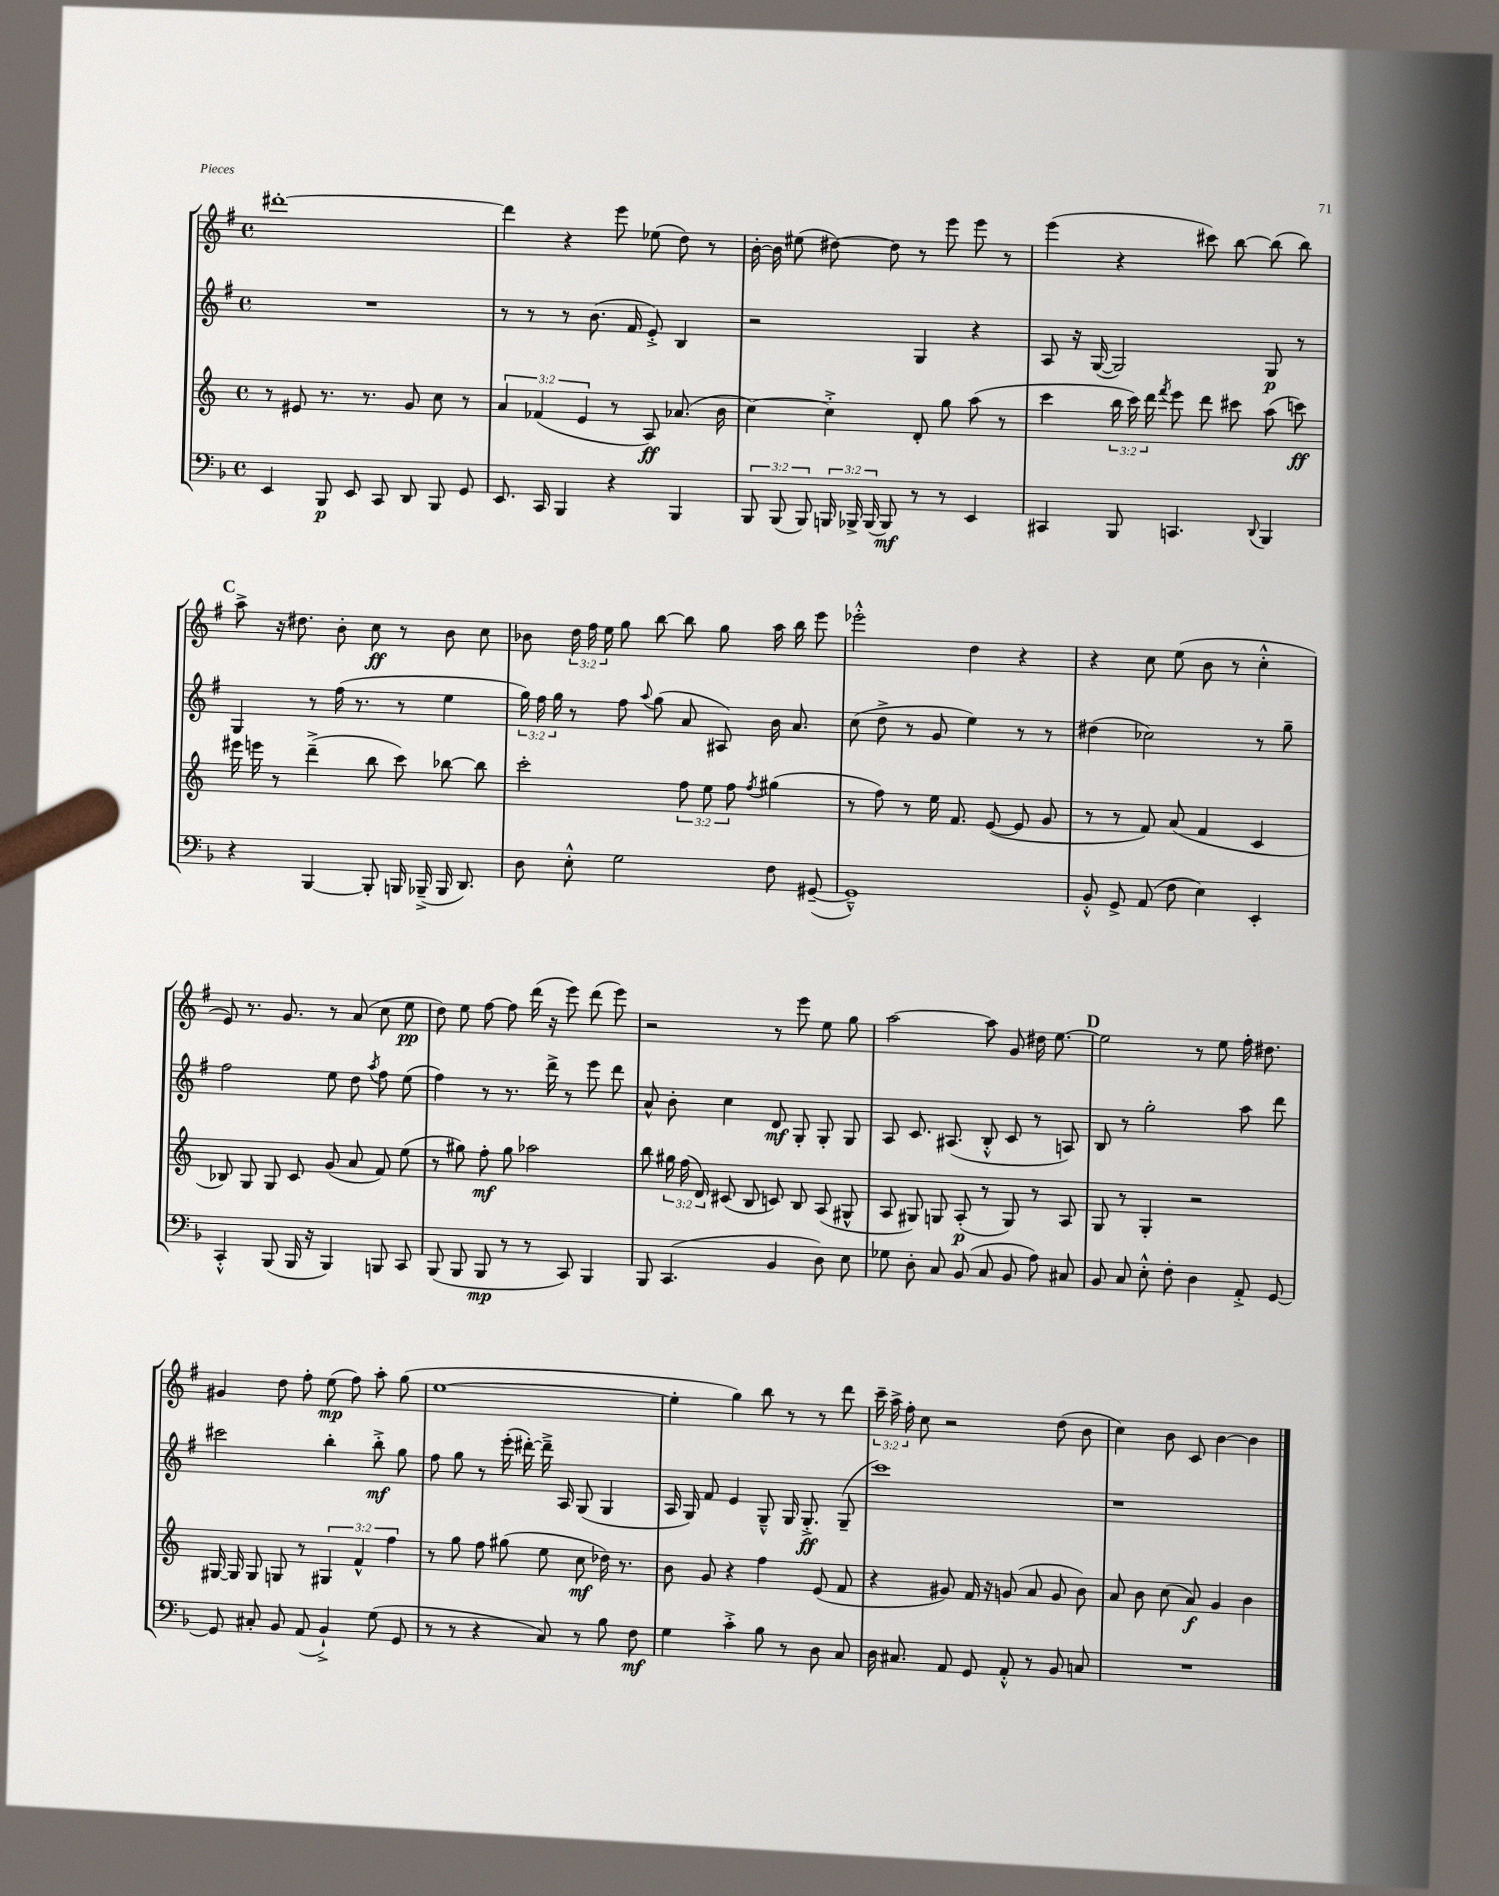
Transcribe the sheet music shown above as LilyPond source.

<<
\new StaffGroup <<
\new Staff = "s0" {
    \clef treble \key g \major \defaultTimeSignature \time 4/4 \override Staff.TupletNumber.text = #tuplet-number::calc-fraction-text
    \autoBeamOff dis'''1~-. |
    dis'''4 r4 e'''8 ees''8( d''8) r8 |
    b'16~-. b'16 eis''8( dis''8~) dis''8 r8 e'''8 e'''8 r8 |
    e'''4( r4 cis'''8) b''8~ b''8( b''8) |
    \mark \markup { \bold "C" } a''8-> r16 dis''8. b'8-. c''8\ff r8 b'8 c''8 |
    bes'8 \tuplet 3/2 { d''16 fis''16 e''16 } g''8 b''8~ b''8 g''8 a''16 b''16 e'''8 |
    ees'''2-.-^ d''4 r4 |
    r4 c''8 e''8( b'8 r8 c''4-.-^ |
    e'8) r8. g'8. r8 a'8( c''8 e''8\pp |
    d''8) e''8 fis''8~ fis''8 d'''16( r16 e'''8) d'''8( e'''8) |
    r2 r8 e'''8 e''8 g''8 |
    a''2~ a''8 g'8 dis''16 e''8.~ |
    \mark \markup { \bold "D" } e''2 r8 e''8 fis''16-. dis''8. |
    gis'4 d''8 fis''8-. e''8\mp( fis''8) a''8-. g''8( |
    e''1~ |
    e''4-. g''4) b''8 r8 r8 d'''8 |
    \tuplet 3/2 { c'''16-- a''16-> fis''16-. } c''8 r2 d''8( b'8 |
    c''4) b'8 c'8 b'4~ b'4 \bar "|." |
}
\new Staff = "s1" {
    \clef treble \key g \major \defaultTimeSignature \time 4/4 \override Staff.TupletNumber.text = #tuplet-number::calc-fraction-text
    \autoBeamOff R1 |
    r8 r8 r8 b'8.( fis'16 e'8-.->) b4 |
    r2 g4 r4 |
    a8 r16 g16~( g2) g8\p r8 |
    \mark \markup { \bold "C" } g4 r8 fis''16( r8. r8 e''4 |
    \tuplet 3/2 { g''16) fis''16 g''16 } r8 fis''8 \appoggiatura { a''8 } g''8( a'8 ais8) b'16 a'8. |
    c''8( d''8-> r8 g'8 e''4) r8 r8 |
    dis''4( ces''2) r8 g''8-- |
    fis''2 e''8 d''8 \acciaccatura { a''8 } fis''8 e''8( |
    fis''4) r8 r8. d'''16-> r8 e'''8 d'''8 |
    a'8-^ b'8-. c''4 d'8\mf g8-. g8-. g8 |
    a8 c'8. ais8.( b8-.-^ c'8 r8 a8) |
    \mark \markup { \bold "D" } b8 r8 g''2-. a''8 d'''8 |
    cis'''2 b''4-. b''8-.->\mf g''8 |
    fis''8 g''8 r8 e'''16-.( dis'''16~-.) dis'''16---> a16 g8( g4 |
    a16 g16) fis'8 e'4 g8---^ g16 g8.-.->\ff g8--( |
    c'''1) |
    r1 \bar "|." |
}
\new Staff = "s2" {
    \clef treble \key c \major \defaultTimeSignature \time 4/4 \override Staff.TupletNumber.text = #tuplet-number::calc-fraction-text
    \autoBeamOff r8 eis'8 r8. r8. g'8 c''8 r8 |
    \tuplet 3/2 { a'4 fes'4( e'4 } r8 a8\ff) aes'8.( b'16 |
    c''4~) c''4-.-> d'8-. g''8 a''8( r8 |
    c'''4 \tuplet 3/2 { b''16 c'''16) d'''16 } \acciaccatura { f'''8 } e'''8 d'''8 cis'''8 a''8( c'''8\ff) |
    \mark \markup { \bold "C" } eis'''16 e'''16 r8 d'''4--->( b''8 c'''8) bes''8~ bes''8 |
    c'''2-. \tuplet 3/2 { f''8 e''8 f''8 } \acciaccatura { f''8 } gis''4( |
    r8 f''8) r8 e''16 f'8. e'8~( e'8 g'8 |
    r8 r8 f'8) a'8( f'4 c'4 |
    bes8) g8 g8 c'8 g'8( a'8 f'8) e''8( |
    r8 gis''8) f''8-.\mf gis''8 aes''2 |
    b''8 \tuplet 3/2 { gis''16 f''16( d'16) } cis'8( b8 c'8) b8 a8( gis8-^ |
    a8 gis8) g8 a8-.\p( r8 g8) r8 a8 |
    \mark \markup { \bold "D" } g8 r8 g4-. r2 |
    gis16~ gis16 gis8 g8 r8 \tuplet 3/2 { gis4 f'4-^ f''4 } |
    r8 g''8 f''8 gis''8( e''8 c''8\mf des''16) r8. |
    b'8 g'8 r4 f''4 e'8( f'8 |
    r4 gis'8) f'16 r16 g'8( a'8 g'8 b'8) |
    a'8 b'8 c''8( a'8\f) g'4 b'4 \bar "|." |
}
\new Staff = "s3" {
    \clef bass \key f \major \defaultTimeSignature \time 4/4 \override Staff.TupletNumber.text = #tuplet-number::calc-fraction-text
    \autoBeamOff e,4 bes,,8\p e,8 c,8 d,8 bes,,8 g,8 |
    e,8. c,16 bes,,4 r4 bes,,4 |
    \tuplet 3/2 { bes,,8 bes,,8( bes,,8) } \tuplet 3/2 { b,,16 bes,,16-> bes,,16( } bes,,8\mf) r8 r8 e,4 |
    cis,4 bes,,8 c,4. \appoggiatura { d,8 } bes,,4 |
    \mark \markup { \bold "C" } r4 bes,,4~ bes,,8-. b,,16 bes,,16--->( bes,,16 d,8.) |
    d8 e8-.-^ g2 f8 gis,8~--( |
    gis,1---^) |
    bes,8-.-^ g,8-> a,8( f8 e4) e,4-. |
    c,4-.-^ bes,,8( bes,,16 r16 bes,,4) b,,8 c,8 |
    bes,,8( bes,,8 bes,,8\mp r8 r8 c,8) bes,,4 |
    bes,,8 c,4.( bes,4 d8) e8 |
    ges8 d8-. c8 bes,8( c8 bes,8 a8) cis8 |
    \mark \markup { \bold "D" } bes,8 c8 e8-.-^ f8-. d4 a,8-.-> g,8~ |
    g,8 cis8-. bes,8 a,8( bes,4-!->) g8( g,8 |
    r8 r8 r4 c8) r8 bes8 f8\mf |
    g4 c'4-.-> bes8 r8 d8 c8 |
    d16 cis8. a,8 g,8 a,8-.-^ r8 bes,8 c8 |
    R1 \bar "|." |
}
>>
>>
\layout { \context { \Score \remove "Bar_number_engraver" } }
